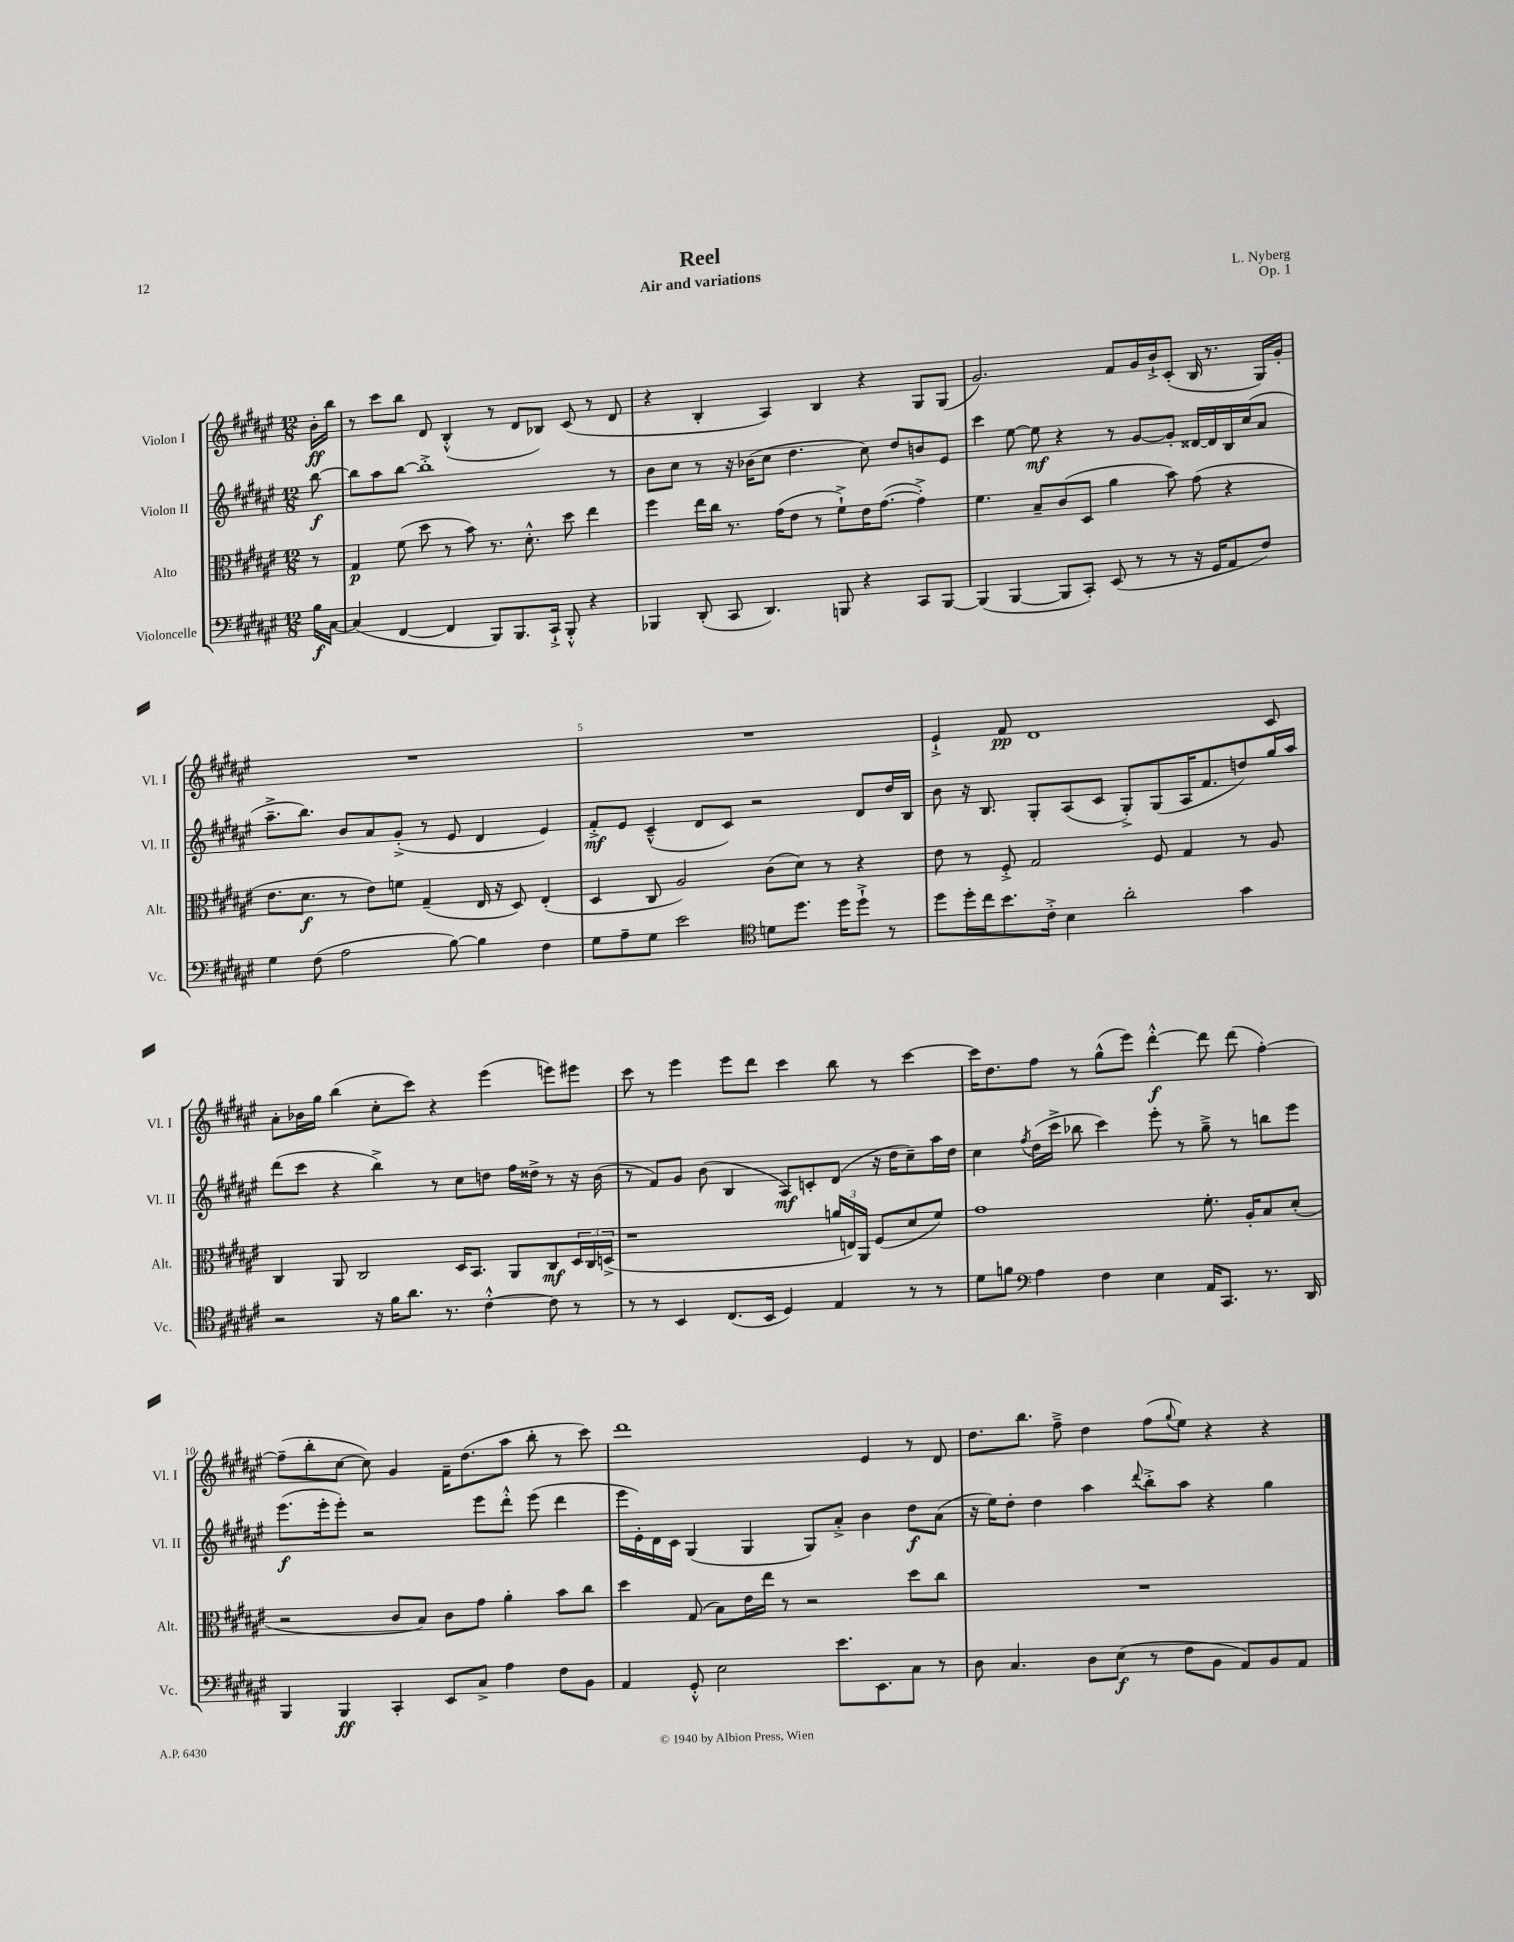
\header { title = "Reel" composer = "L. Nyberg" subtitle = "Air and variations" opus = "Op. 1" }
<<
\new StaffGroup <<
\new Staff = "s0" \with { instrumentName = "Violon I" shortInstrumentName = "Vl. I" } {
    \clef treble \key fis \major \numericTimeSignature \time 12/8 \partial 8
    b'16-.\ff b''16 |
    r8 cis'''8 b''8 dis'8 b4-.-^( r8 dis'8 bes8) cis'8( r8 dis'8 |
    r4 b4-. ais4) b4 r4 gis8 gis8( |
    gis'2.) fis'8 gis'16 b'16-!-> cis'8-.( b16 r8. gis16) gis'16-. |
    R1. |
    R1. |
    eis'4-!-> fis'8\pp dis'1 cis'8 |
    ais'8-. bes'16 gis''16 b''4( cis''8-. cis'''8) r4 eis'''4( e'''8) eis'''8 |
    cis'''8 r8 eis'''4 eis'''8 dis'''8 cis'''4 b''8 r8 cis'''4~ |
    cis'''16 dis''8. fis''8 r8 gis''8-^( eis'''8) dis'''4~-.-^\f dis'''8 dis'''8( fis''4~-.) |
    fis''8--( b''8-. cis''8~ cis''8) gis'4 fis'16-- dis''8.( ais''8 b''8-. r8 cis'''8) |
    dis'''1 eis'4 r8 dis'8 |
    dis''8. b''8. fis''8---> dis''4 fis''8( \appoggiatura { gis''8 } eis''8) r4 r4 \bar "|." |
}
\new Staff = "s1" \with { instrumentName = "Violon II" shortInstrumentName = "Vl. II" } {
    \clef treble \key fis \major \numericTimeSignature \time 12/8 \partial 8
    b''8~\f |
    b''8 ais''8 b''8~ b''1-.-> r8 |
    b'8 cis''8 r8 r16 bes'16( cis''8 dis''4. cis''8) dis''8 b'8 eis'8 |
    cis'''4 eis''8~ eis''8\mf r4 r8 gis'8~ gis'8-. disis'16~ disis'16 b16 cis''16( ais'8 |
    ais''8.---> b''8.) b'8 ais'8 gis'8-.->( r8 eis'8 dis'4 eis'4) |
    fis'8-.->\mf eis'8 cis'4---^( dis'8 cis'8) r2 dis'8 dis''16 b16 |
    b'8 r16 b8. gis8-. ais8( cis'8 gis8-.->) gis8( ais16 fis'8. d''8) gis''16 ais''16 |
    dis'''8( cis'''8 r4 b''4->) r8 cis''8 d''8 fis''16 disis''16-> r8 r16 b'16( |
    r8 fis'8) gis'8 b'8( b4 ais8\mf) c'8-. dis'8( r16 dis''16 cis''8--) ais''16 dis''16 |
    cis''4 \acciaccatura { fis''8 } dis''16( cis'''16-> bes''8 cis'''4) eis'''8-. r8 gis''8---> r8 b''8 eis'''8 |
    eis'''8.\f( eis'''16-. eis'''8-.) r2 eis'''8 dis'''8-.-^ eis'''8( dis'''4 |
    eis'''16 eis'16-.) dis'16 cis'16 gis4( gis4 gis8) ais'8-.-> b'4 dis''8\f ais'8( |
    r16 eis''16) dis''8-. dis''4 ais''4 \appoggiatura { dis'''8 } b''8-.-> ais''8 r4 gis''4 \bar "|." |
}
\new Staff = "s2" \with { instrumentName = "Alto" shortInstrumentName = "Alt." } {
    \clef alto \key fis \major \numericTimeSignature \time 12/8 \partial 8
    r8 |
    gis4\p fis'8( dis''8 r8 b'8) r8. dis'8.-.-^ dis''8 eis''4 |
    fis''4 eis''16 cis''16 r8. gis'16( eis'8 r8 fis'8-!->) eis'16 gis'8.~( gis'4-.->) |
    fis'4. b8-- cis'8( dis8 ais'4 b'8) gis'8( r4 |
    eis'8. dis'8.\f r8 eis'8) f'8 gis4--( eis16 r16 dis8) eis4-.( |
    dis4 cis8 ais2) cis'8( dis'8) r8 r4 |
    eis'8 r8 fis8-.-> gis2 fis8 gis4 r8 ais8 |
    cis4 ais,8 cis2 dis16 b,8. ais,8 cis8\mf \tuplet 3/2 { dis16 cis16 d16->( } |
    r1 \tuplet 3/2 { a'16 e16) ais,16 } fis8( dis'8 fis'8) |
    gis'1 fis'8.-. ais16-. b8 dis'8-.( |
    r2 cis'8 b8) cis'8 gis'8 ais'4-. b'8 cis''8 |
    dis''4 gis8( b8) eis'16 eis''16 r8 r2 dis''8 cis''8 |
    R1. \bar "|." |
}
\new Staff = "s3" \with { instrumentName = "Violoncelle" shortInstrumentName = "Vc." } {
    \clef bass \key fis \major \numericTimeSignature \time 12/8 \partial 8
    b16\f cis16~ |
    cis4( fis,4~ fis,4 b,,8) b,,8. cis,16-!-> b,,8-.-^ r4 |
    bes,,4 dis,8-.( cis,8 dis,4.) b,,8 r4 cis,8 b,,8~ |
    b,,4( b,,4~ b,,8 cis,8-.) eis,8( r8 r8 r16 gis,16 ais,8 fis8) |
    gis4 fis8( ais2 b8~) b4 fis4 |
    gis8 ais8-- gis8 eis'2 \clef tenor d'8 dis''8. dis''16 dis''8-!-> r8 |
    dis''8 dis''16-. cis''16 b'8. cis'16-.-> b4 ais'2-. gis'4 |
    r2 r16 fis'16 ais'8. r8. cis'4~-.-^ cis'8 r8 |
    r8 r8 b,4 cis8.( b,16 dis4) eis4 r8 r8 |
    dis'8 f'8 \clef bass ais4 fis4 eis4 ais,16 cis,8. r8. dis,16 |
    b,,4 b,,4\ff cis,4-. eis,8 cis8-> ais4 fis8 b,8 |
    ais,4 gis,8-.-^ eis2 eis'8. eis,8. cis8 r8 |
    dis8 cis4. dis8 eis8\f( r8 fis8 b,8 ais,8) b,8 ais,8 \bar "|." |
}
>>
>>
\layout { \context { \Score \override BarNumber.break-visibility = ##(#f #t #t) barNumberVisibility = #(every-nth-bar-number-visible 5) } }
